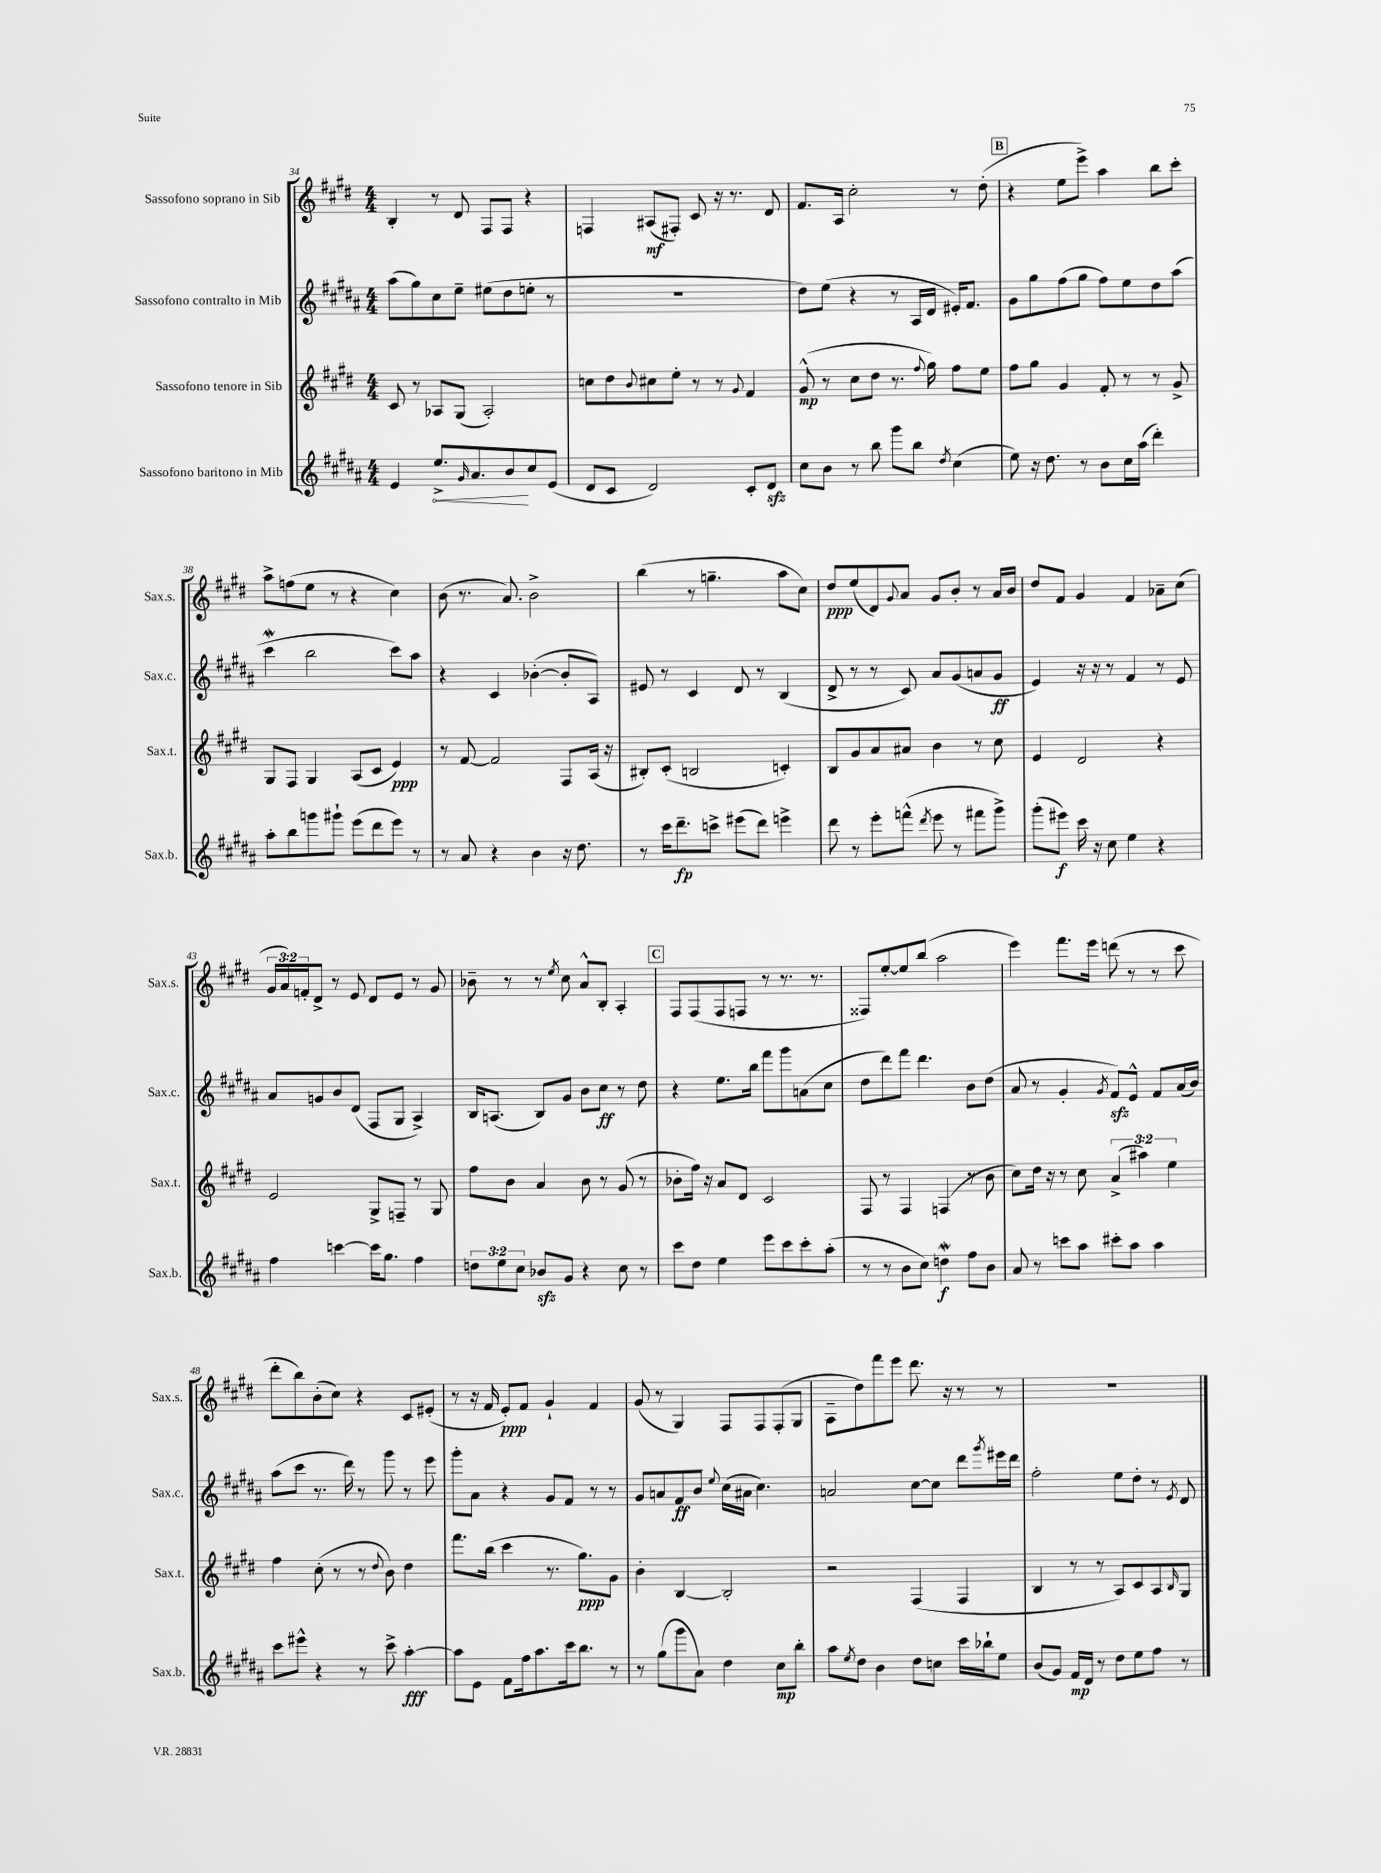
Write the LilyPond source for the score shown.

<<
\new StaffGroup <<
\new Staff = "s0" \with { instrumentName = "Sassofono soprano in Sib" shortInstrumentName = "Sax.s." } {
    \clef treble \key e \major \numericTimeSignature \time 4/4 \override Staff.TupletNumber.text = #tuplet-number::calc-fraction-text
    b4-. r8 dis'8 fis8 fis8 r4 |
    f4 ais8\mf( fis8-.) cis'8 r16 r8. dis'8 |
    fis'8. a16 cis''2-. r8 dis''8-.( |
    \mark \markup { \box "B" } r4 e''8 e'''8->) a''4 b''8 cis'''8-. |
    a''8-> f''8( e''8 r8 r4 cis''4) |
    b'8( r8. a'8.) b'2-> |
    b''4( r8 g''4.-- a''8 cis''8) |
    dis''8\ppp e''8( dis'8) \appoggiatura { gis'8 } a'8 gis'8 b'8-. r8 a'16 b'16 |
    dis''8 fis'8 gis'4 fis'4 aes'8-- cis''8( |
    \tuplet 3/2 { gis'16 a'16) f'16-. } dis'8-> r8 e'8 dis'8 e'8 r8 gis'8 |
    bes'8-- r8 r8 \acciaccatura { e''8 } cis''8 a'8-^ b8-. a4-. |
    \mark \markup { \box "C" } fis8 fis8( fis8 f8 r8 r8. r8. |
    fisis8) e''8~-. e''8 b''8( a''2 |
    e'''4) fis'''8. e'''16 d'''8( r8 r8 cis'''8 |
    dis'''8-. b''8) b'8-.( cis''8) r4 cis'8 eis'8-.( |
    r8 r16 fis'16 e'8-.\ppp) fis'8 gis'4-! fis'4 |
    gis'8( r8 gis4) fis8 fis8 fis8-.( gis8 |
    a8-- dis''8) fis'''8 e'''8 dis'''8. r16 r8 r8 |
    R1 \bar "|." |
}
\new Staff = "s1" \with { instrumentName = "Sassofono contralto in Mib" shortInstrumentName = "Sax.c." } {
    \clef treble \key b \major \numericTimeSignature \time 4/4
    ais''8( gis''8) cis''8 e''8-- eis''8( dis''8 e''8-. r8 |
    R1 |
    dis''8) e''8( r4 r8 ais16 dis'16 eis'16-.) fis'8. |
    \mark \markup { \box "B" } gis'8 gis''8 fis''8( gis''8 fis''8) e''8 dis''8 ais''8( |
    cis'''4\mordent b''2 cis'''8) ais''8 |
    r4 cis'4 bes'4~-.( bes'8-. ais8) |
    eis'8 r8 cis'4 dis'8 r8 b4( |
    dis'8-> r8 r8 cis'8) ais'8 gis'8( a'8 gis'8\ff |
    e'4) r16 r16 r8 fis'4 r8 e'8 |
    ais'8 g'8 b'8 dis'8( fis8 gis8 ais4->) |
    b16 a8.( b8) gis'8 b'8 cis''8\ff r8 dis''8 |
    \mark \markup { \box "C" } r4 e''8. b''16 fis'''8 gis'''8 a'8( cis''8 |
    dis''8 dis'''8) fis'''8 dis'''4. b'8 dis''8( |
    ais'8 r8 gis'4-. \acciaccatura { gis'8 } fis'8\sfz) e'8-^ fis'8 ais'16( b'16) |
    ais''8( cis'''8 r8. dis'''16) r8 gis'''8 r8 e'''8 |
    gis'''8-. ais'8 r4 gis'8 fis'8 r8 r8 |
    gis'8 a'8 fis'8\ff b'8 \appoggiatura { e''8 } cis''16( ais'16 cis''4.) |
    a'2 cis''8~ cis''8 dis'''8 \acciaccatura { gis'''8 } eis'''16 dis'''16 |
    fis''2-. e''8 dis''8-. r8 \acciaccatura { e'8 } dis'8 \bar "|." |
}
\new Staff = "s2" \with { instrumentName = "Sassofono tenore in Sib" shortInstrumentName = "Sax.t." } {
    \clef treble \key e \major \numericTimeSignature \time 4/4 \override Staff.TupletNumber.text = #tuplet-number::calc-fraction-text
    cis'8 r8 aes8 gis8( aes2-.) |
    c''8 dis''8 \appoggiatura { b'8 } cis''8 e''8-. r8 r8 \appoggiatura { gis'8 } fis'4 |
    gis'8-^\mp( r8 cis''8 dis''8 r8. \appoggiatura { fis''8 } gis''16) fis''8 e''8 |
    \mark \markup { \box "B" } fis''8 gis''8 gis'4 fis'8-. r8 r8 gis'8-> |
    gis8 fis8 gis4 a8( cis'8 e'4\ppp) |
    r8 fis'8~ fis'2 fis8 a16( r16 |
    bis8-.) cis'8-.( b2 c'4-.) |
    b8 gis'8 a'8 ais'8 b'4 r8 cis''8 |
    e'4 dis'2 r4 |
    e'2 gis8-> f8-- r8 gis8 |
    fis''8 b'8 a'4 b'8 r8 gis'8( r8 |
    \mark \markup { \box "C" } bes'8-. fis''16) r16 a'8 dis'8 cis'2 |
    fis8 r8 fis4 f4( r8 b'8 |
    cis''8) dis''16 r16 r8 cis''8 \tuplet 3/2 { a'4->( ais''4) e''4 } |
    fis''4 cis''8-.( r8 r8 \appoggiatura { dis''8 } b'8) dis''4 |
    fis'''8. b''16( cis'''4 r8. gis''8.\ppp) gis'8 |
    b'4-. b4~ b2-. |
    r2 fis4( fis4 |
    b4 r8 r8 a8) cis'8 a8 \grace { b16 } gis8 \bar "|." |
}
\new Staff = "s3" \with { instrumentName = "Sassofono baritono in Mib" shortInstrumentName = "Sax.b." } {
    \clef treble \key b \major \numericTimeSignature \time 4/4 \override Staff.TupletNumber.text = #tuplet-number::calc-fraction-text
    e'4 \once \override Hairpin.circled-tip = ##t e''8.->\< \grace { gis'16 } ais'8. b'8\! cis''8 e'8( |
    dis'8 cis'8 dis'2) cis'8-. dis'8\sfz |
    cis''8 b'8 r8 b''8 gis'''8 b''8 \acciaccatura { dis''8 } cis''4( |
    \mark \markup { \box "B" } e''8) r16 dis''8. r8 b'8 cis''16 ais''16( dis'''4-.) |
    ais''8-. b''8 g'''8 gis'''8-! e'''8( dis'''8 e'''8) r8 |
    r8 ais'8 r4 b'4 r16 dis''8. |
    r8 cis'''16 dis'''8.--\fp c'''8-> eis'''8( dis'''8) e'''4-> |
    dis'''8 r8 e'''8-. f'''8-^( \acciaccatura { dis'''8 } e'''8 r8 fis'''8 gis'''8->) |
    gis'''8-.( eis'''8\f) cis'''16 r16 cis''8 e''4 r4 |
    fis''4 c'''4~ c'''16 gis''8. fis''4 |
    \tuplet 3/2 { d''8 e''8 cis''8 } bes'8\sfz gis'8 r4 cis''8 r8 |
    \mark \markup { \box "C" } cis'''8 dis''8 e''4 e'''8 cis'''8 cis'''8-. ais''8-.( |
    r8 r8 b'8 cis''8) d''4\mordent\f fis''8 b'8 |
    ais'8 r8 c'''8 ais''8 cis'''8-. ais''8 ais''4 |
    cis'''8 eis'''8-^ r4 r8 cis'''8-> ais''4~-.\fff |
    ais''8 e'8 fis'8 fis''16 ais''8. cis'''16 b''8. r8 |
    r8 gis''8( gis'''8 ais'8) dis''4 cis''8\mp b''8-. |
    ais''8 \acciaccatura { e''8 } dis''8 b'4 dis''8 c''8 cis'''16 bes''16-! e''8 |
    b'8( gis'8) fis'16\mp dis'16 r8 dis''8 e''8 fis''8 r8 \bar "|." |
}
>>
>>
\layout { \context { \Score currentBarNumber = #34 } }
